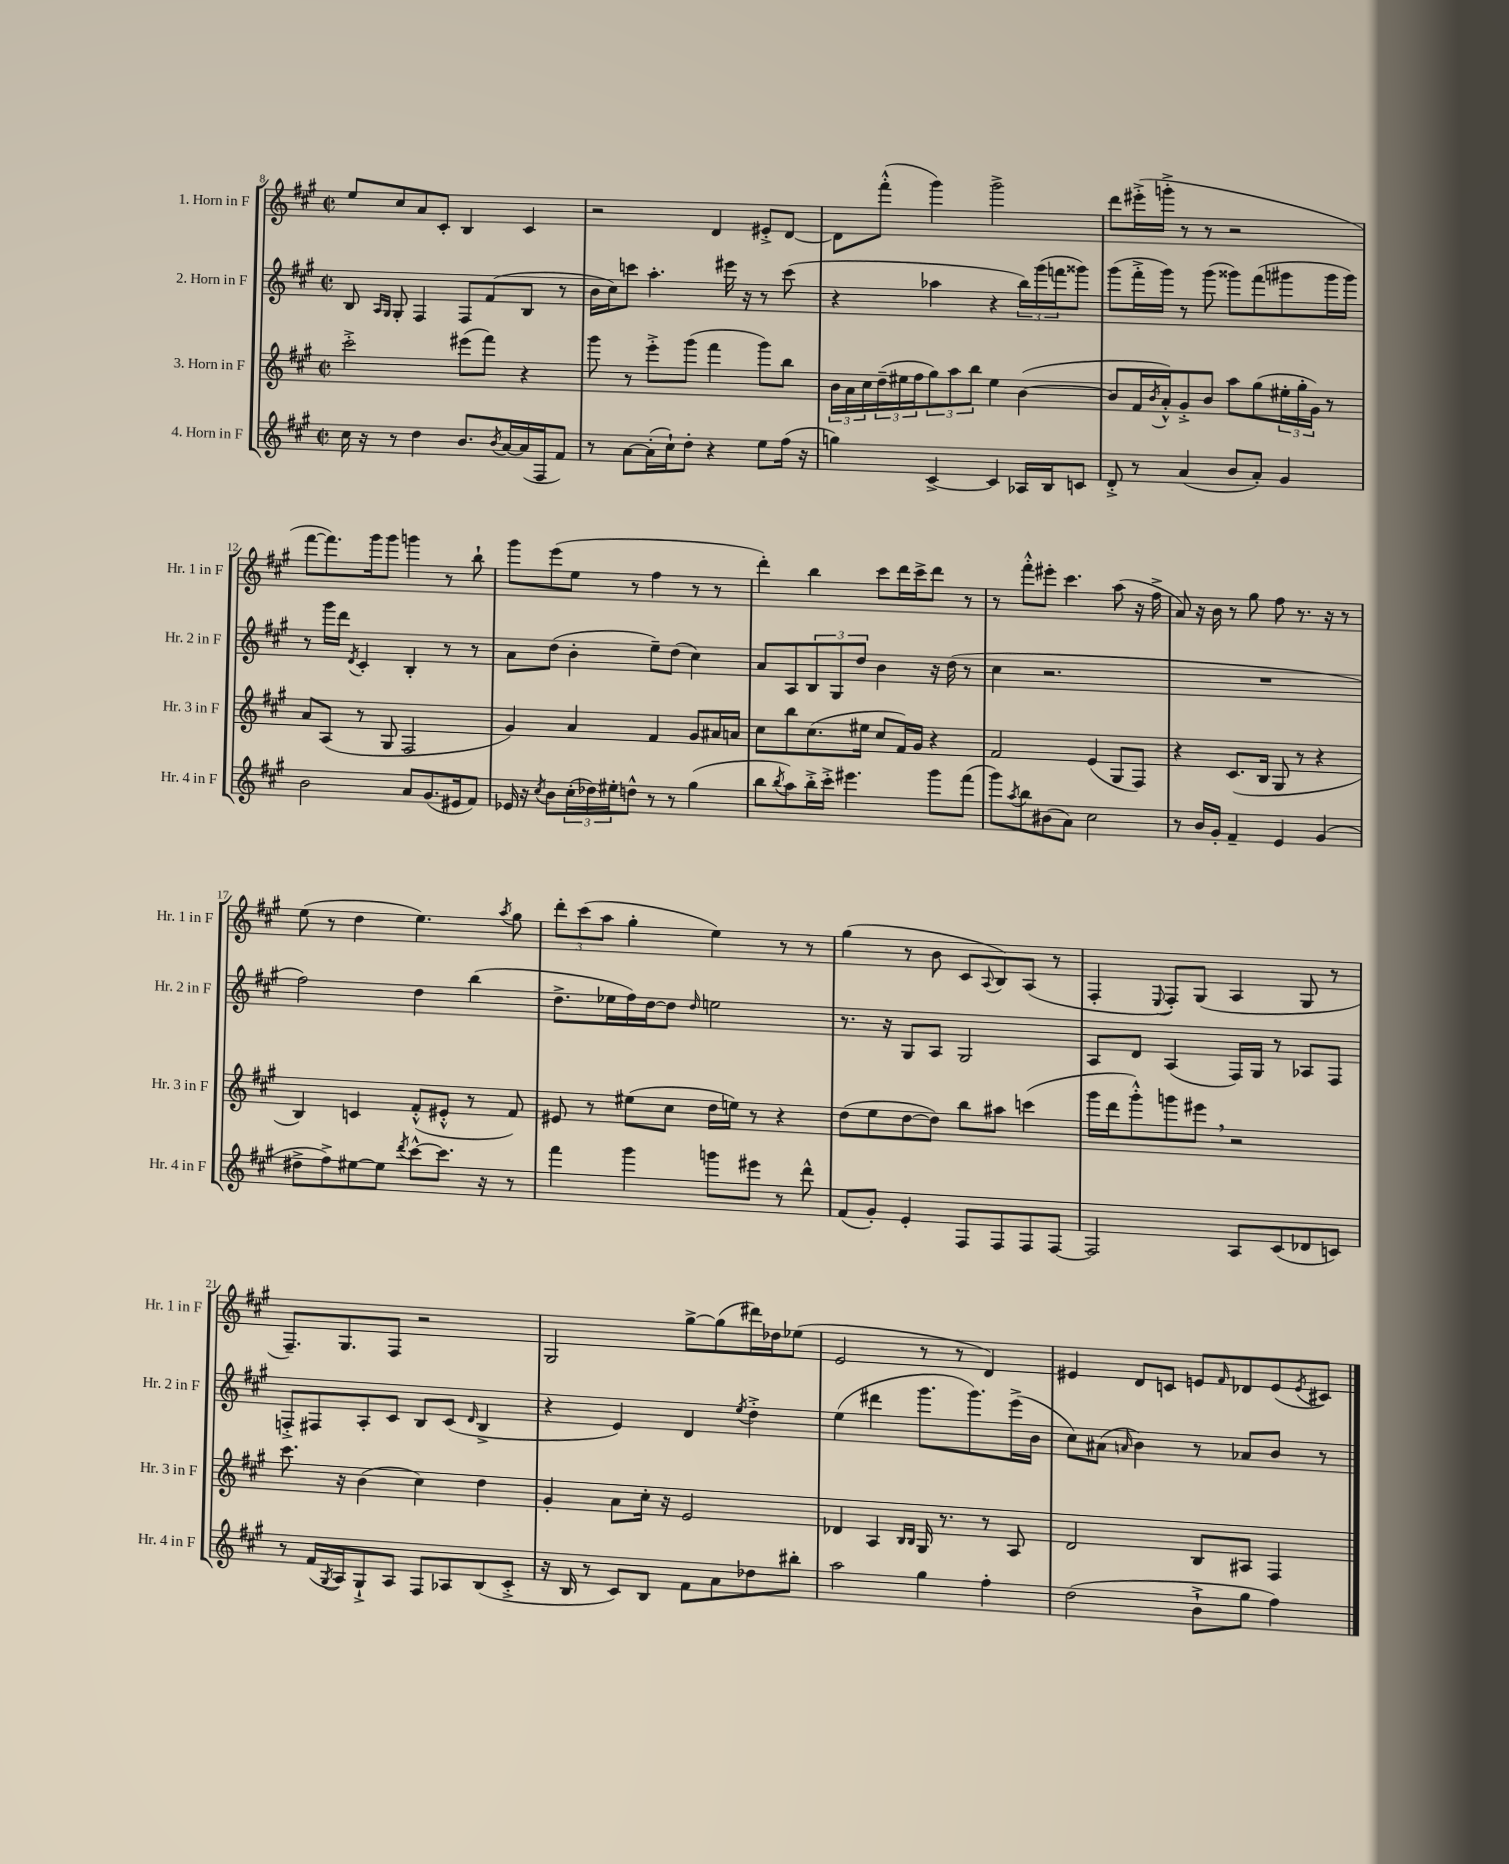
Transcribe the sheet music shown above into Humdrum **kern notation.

**kern	**kern	**kern	**kern
*part4	*part3	*part2	*part1
*staff4	*staff3	*staff2	*staff1
*I"4. Horn in F	*I"3. Horn in F	*I"2. Horn in F	*I"1. Horn in F
*I'Hr. 4 in F	*I'Hr. 3 in F	*I'Hr. 2 in F	*I'Hr. 1 in F
*clefG2	*clefG2	*clefG2	*clefG2
*k[f#c#g#]	*k[f#c#g#]	*k[f#c#g#]	*k[f#c#g#]
*M2/2	*M2/2	*M2/2	*M2/2
*met(c|)	*met(c|)	*met(c|)	*met(c|)
=8	=8	=8	=8
16cc#\	2ccc#'^\	8B/	8ee/L
16r	.	.	.
.	.	16qqA/LL	.
.	.	16qqG#/JJ	.
8r	.	8G#'/	8cc#/
4dd\	.	4F#/	8a/
.	.	.	8c#'/J
8.b/L	(8eee#X\L	8F#/L	4B/
.	8fff#\J)	(8f#/	.
8qb/	.	.	.
[16a/L	.	.	.
(16a/]	4r	8B/J	4c#/
16F#/J	.	.	.
8f#/J)	.	8r	.
=9	=9	=9	=9
8r	8ggg#\	16b\LL	2r
.	.	16cc#\J)	.
[8a\L	8r	8cccn\J	.
(16a'\L]	8eee'^\L	4.aa'\	.
16cc#`\J)	.	.	.
8dd'\J	(8ggg#\J	.	.
4r	4fff#\	.	4d/
.	.	16eee#X\	.
.	.	16r	.
8ee\L	8ggg#\L)	8r	8e#X'^/L
(16ff#\Jk	8bb\J	(8ccc\	[8d/J
16r	.	.	.
=10	=10	=10	=10
4ggn\)	24b\LL	4r	8d\L]
.	24a\	.	.
.	24cc#\	.	.
.	(24dd~\	.	(8fff#'^^\J
.	24ee#X\	.	.
.	24ff#\J	.	.
[4c#^/	12gg#\)	4aa-X\	4ggg#\)
.	12aa\	.	.
.	12bb\J	.	.
4c#/]	4ee#\	4r	2ggg#^\
16A-X/LL	([4b\	24bb\LL)	.
.	.	(24ggg#\	.
16B/J	.	.	.
.	.	24fffn\J	.
8cn/J	.	8ggg##X\J)	.
=11	=11	=11	=11
8d'^/	8b/L]	(8ggg#\L	8ddd\L
8r	16f#/L	16fff#'^\L	(16eee#X'^\L
.	8qb/	.	.
.	16a'^^/J)	16ggg#\JJ)	16gggn'^\JJ
(4a/	8g#'^/	8r	8r
.	8b/J	(8ggg#\	8r
8b/L	8aa\L	8ggg##X\L)	2r
8a'/J)	(8gg#\	(8fff#\	.
4g#/	24ee#X'\L	8ggg#X\	.
.	24gg#'\	.	.
.	24g#\JJ)	.	.
.	8r	16ggg#\L	.
.	.	16ggg#\JJ)	.
!!LO:LB:g=z
=12	=12	=12	=12
2b\	8a/L	8r	[8fff#\L
.	(8A/J	16ggg#\LL	8.fff#\])
.	.	16ddd\JJ	.
.	.	8qd/	.
.	8r	4c#'/	.
.	.	.	16ggg#\k
.	8G#/	.	8ggg#\J
8a/L	2F#/	4B'/	4gggn\
(8.g#/	.	.	.
.	.	8r	8r
16e#X/k	.	.	.
8f#/J)	.	8r	8bb`\
=13	=13	=13	=13
16e-X/	4g#/)	8a\L	8ggg#\L
16r	.	.	.
8qcc#/	.	.	.
8b\L	.	(8dd\J	(8eee\
(24cc#'\L	4a/	4b'\	8ee\J
24dd-X\)	.	.	.
24ee#X'\J	.	.	.
8ddn^^\J	.	.	8r
8r	4f#/	8ee~\L)	4ff#\
8r	.	(8dd\J	.
(4gg#\	8g#/L	4cc#\)	8r
.	16a#X/L	.	8r
.	16an/JJ	.	.
=14	=14	=14	=14
8bb\L	8cc#\L	8a/L	4ddd'\)
8qbb/	.	.	.
8aa\)	8bb\	8A/	.
16bb'^\L	(8.cc#\	12B/	4bb\
16ccc#'^\JJ	.	.	.
.	.	12G#/	.
4.eee#X\	.	.	.
.	.	12dd/J	.
.	16ee#X\Jk	.	.
.	8cc#/L	4b\	8ccc#\L
.	16f#/L)	.	16ddd\L
.	16g#/JJ	.	16ccc#^\J
8ggg#\L	4r	16r	8ddd\J
.	.	(16dd\	.
(8fff#\J	.	8r	8r
=15	=15	=15	=15
8ggg#\L)	2f#/	4cc#\	8r
8qaa/	.	.	.
8bb\	.	.	8fff#'^^\L
(8b#X\	.	2.r	8eee#X'\J
8a\J)	.	.	4.ccc#\
2cc#\	(4e/	.	.
.	8G#/L	.	(8aa\
.	8F#/J)	.	16r
.	.	.	16ff#^\
=16	=16	=16	=16
8r	4r	1r	8a/)
16b/LL	.	.	16r
16g#'/JJ	.	.	16b\
4f#~/	(8.c#/L	.	8r
.	.	.	8gg#\
.	16B/Jk	.	.
4e/	8G#/	.	8ff#\
.	8r	.	8.r
(4g#/	4r	.	.
.	.	.	16r
.	.	.	8r
!!LO:LB:g=z
=17	=17	=17	=17
8dd#X^\L	4B/)	2ff#\)	(8ee\
8ff#^\)	.	.	8r
[8ee#X\	4cn/	.	4dd\
8ee#\J]	.	.	.
8qddd/	.	.	.
[8ccc#^^\L	(8f#'^^/L	4dd\	4.ee\)
8.ccc#\J]	8e#X'^^/J	.	.
.	8r	(4bb\	.
16r	.	.	.
.	.	.	8qaa/
8r	8f#/)	.	8gg#\
=18	=18	=18	=18
4fff#\	8e#X/	8.dd^\L	12ddd'\L
.	.	.	(12ccc#\
.	8r	.	.
.	.	.	12aa\J
.	.	16ee-X\L	.
4ggg#\	(8ee#X\L	16ff#\)	4gg#'\
.	.	[16dd\J	.
.	8cc#\J	8dd\J]	.
.	.	16qqdd/	.
8gggn\L	16dd\LL	2een\	4ee\)
.	16een\JJ)	.	.
8eee#X\J	8r	.	.
8r	4r	.	8r
8ddd^^\	.	.	8r
=19	=19	=19	=19
(8f#/L	(8dd\L	8.r	(4gg#\
8g#'/J)	8ee\	.	.
.	.	16r	.
4e'/	[8dd\	8G#/L	8r
.	8dd\J])	8A/J	8b\
8F#/L	8bb\L	2G#/	8c#/L
.	.	.	8qqA/
8F#/	8aa#X\J	.	8B/)
8F#/	(4cccn\	.	(8A/J
[8F#/J	.	.	8r
=20	=20	=20	=20
2F#/]	16ggg#\LL	8A/L	4F#'/
.	16ddd\J	.	.
.	8ggg#'^^\)	8d/J	.
.	.	.	8qqE/
.	8gggn\	(4A/	8F#'/L)
.	8eee#X,\J	.	(8G#/J
8A/L	2r	16F#/LL)	4A/
.	.	16G#/JJ	.
(8c#/	.	8r	.
8d-X/	.	8A-X/L	8G#/
8cn/J)	.	8F#/J	8r
!!LO:LB:g=z
=21	=21	=21	=21
8r	8.ccc#\	8Fn'^/L	8.F#~/L)
(16f#/LL	.	8F#X/	.
8qG#/	.	.	.
16A/J)	16r	.	8.G#/
8G#`^/	(4b\	8A'/	.
8A/J	.	8c#/J	8F#/J
8F#/L	4cc#\)	8B/L	2r
8A-X/	.	(8c#/J	.
.	.	16qqd/	.
(8B/	4dd\	4B^/	.
8c#'^/J	.	.	.
=22	=22	=22	=22
16r	4g#'/	4r	2G#/
16B/	.	.	.
8r	.	.	.
8c#/L)	8a\L	4e/)	.
8B/J	16cc#'\Jk	.	.
.	16r	.	.
8f#\L	2e/	4d/	[8gg#^\L
8a\	.	.	(8gg#\]
.	.	8qee/	.
8dd-X\	.	4dd'^\	16ddd#X\L)
.	.	.	16dd-X\J
8bb#X'\J	.	.	(8ee-X\J
=23	=23	=23	=23
2aa\	4d-X/	(4ee\	2e/
.	4A/	4ddd#X\	.
.	16qqB/LL	.	.
.	16qqB/JJ	.	.
4gg#\	16G#/	8.ggg#\L	8r
.	8.r	.	.
.	.	.	8r
.	.	8.ggg#\)	.
4ff#'\	8r	.	4d/)
.	8A/	(16eee^\L	.
.	.	16b\JJ	.
=24	=24	=24	=24
(2dd\	2d/	8cc#\L)	4e#X/
.	.	(8a#X\J	.
.	.	16qqan/	.
.	.	4b\)	8d/L
.	.	.	8cn/J
8b`^\L	8B/L	8r	8en/L
.	.	.	16qqf#/
8gg#\J	8A#X/J	8a-X/L	8d-X/
4ff#\)	4F#/	8b/J	(8e/
.	.	.	8qe/
.	.	8r	8c#X/J)
==	==	==	==
*-	*-	*-	*-
